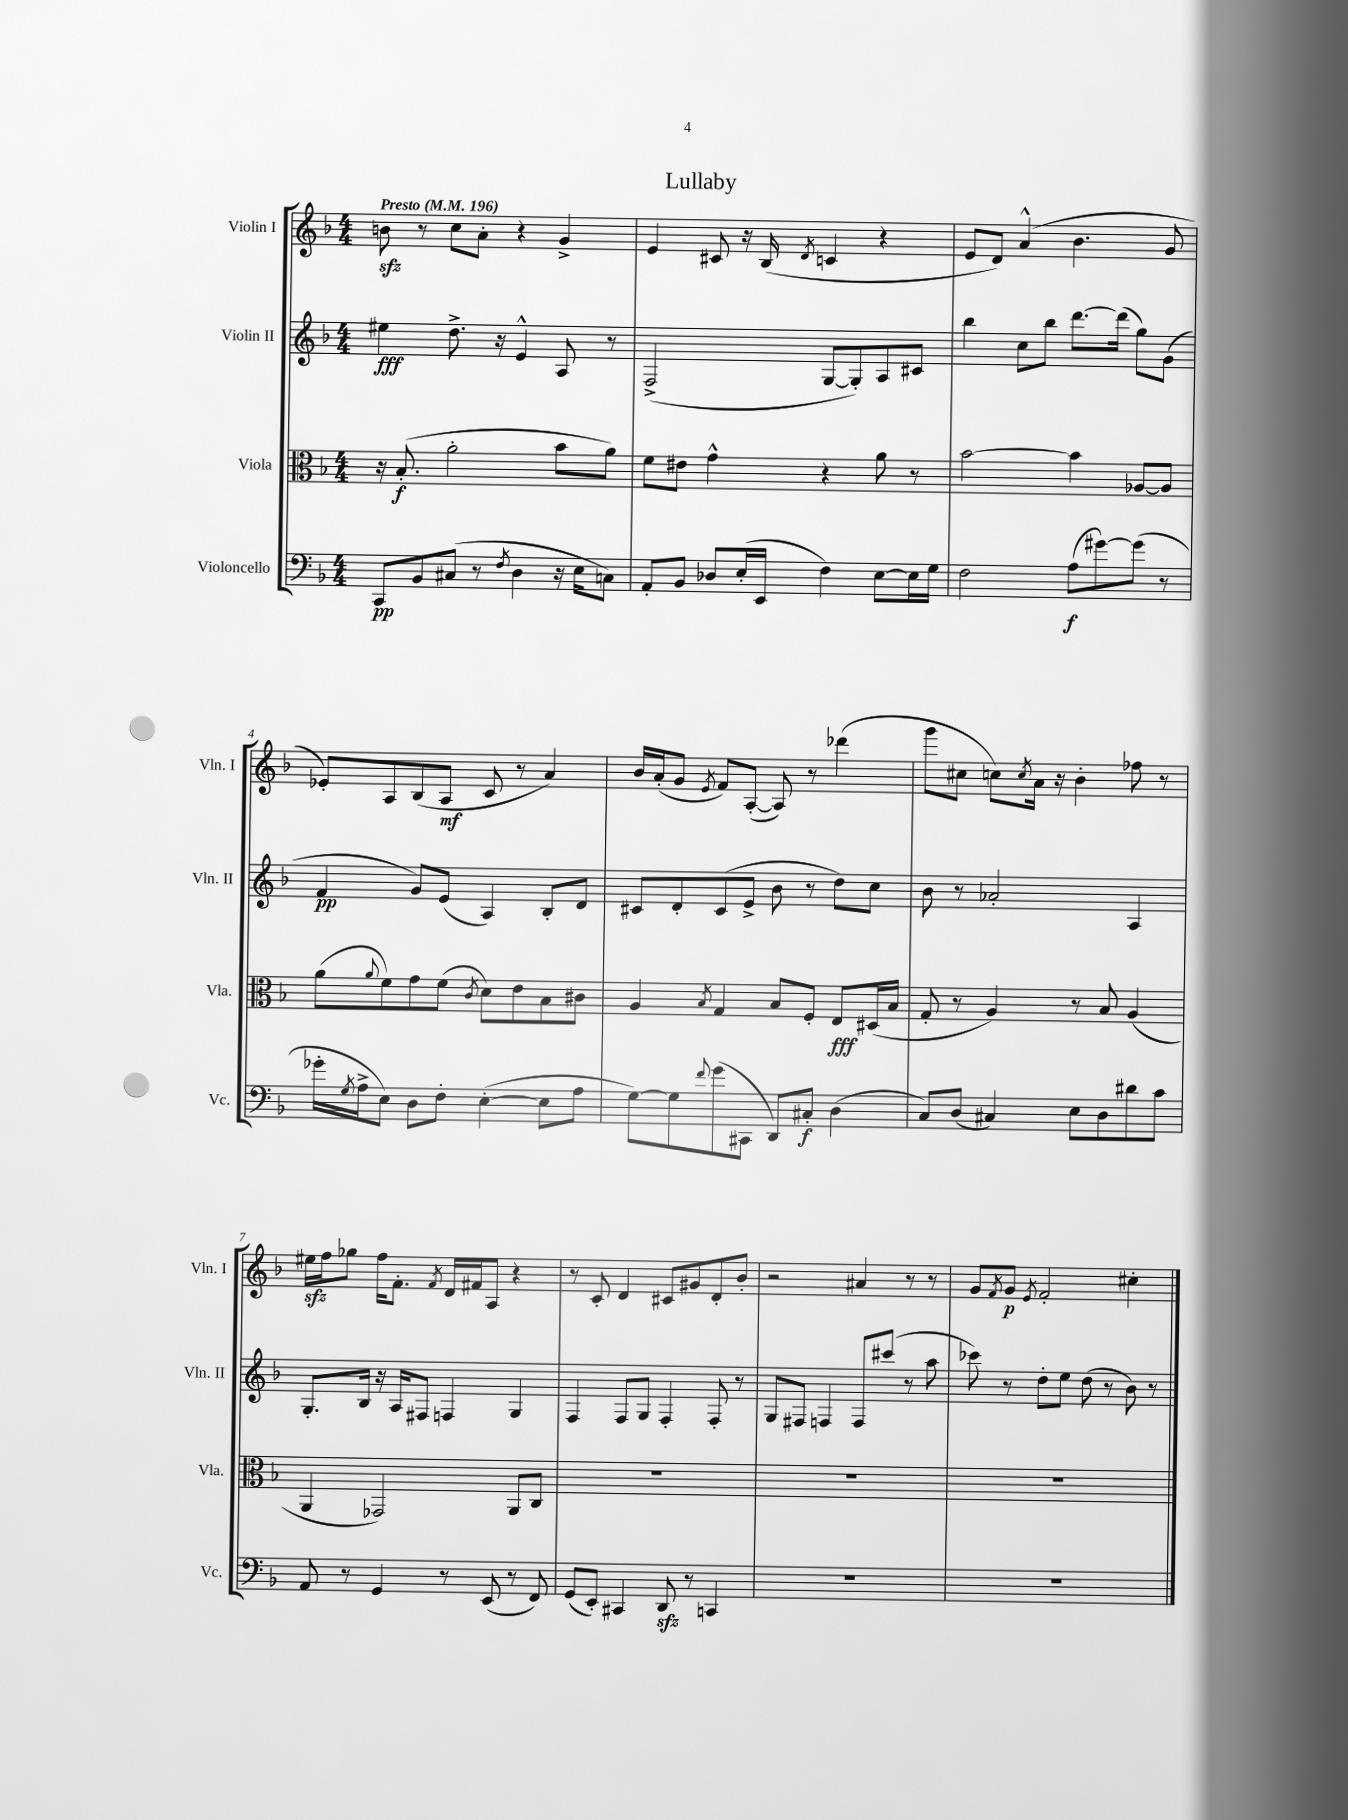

**kern	**kern	**kern	**kern
*staff4	*staff3	*staff2	*staff1
*clefF4	*clefC3	*clefG2	*clefG2
*k[b-]	*k[b-]	*k[b-]	*k[b-]
*M4/4	*M4/4	*M4/4	*M4/4
*MM196	*MM196	*MM196	*MM196
8CC/L	16r	4ee#\	8b\
.	(8.B-'/	.	.
8BB-/	.	.	8r
(8C#/J	2a'\	8.dd^\	8cc\L
8r	.	.	8a'\J
.	.	16r	.
8qF/	.	.	.
4D\	.	4e^^/	4r
16r	8b-\L	8A/	4g^/
16E\LK	.	.	.
8C\J)	8a\J)	8r	.
=	=	=	=
8AA'/L	8f\L	(2F^/	4e/
8BB-/J	8e#\J	.	.
8D-/L	4g^^\	.	8c#/
(16E'/L	.	.	16r
16EE/JJ	.	.	(16B-/
.	.	.	8qd/
4F\)	4r	[8G/L	4c/
.	.	8G'/])	.
[8E\L	8a\	8A/	4r
16E\]L	8r	8c#/J	.
16G\JJ	.	.	.
=	=	=	=
2F\	[2b-\	4bb-\	8e/L
.	.	.	8d/J)
.	.	8cc\L	(4a^^/
.	.	8bb-\J	.
(8A\L	4b-\]	[8.ddd\L	4.b-\
[8g#\)	.	.	.
.	.	(16ddd\]Jk	.
(8g#\]J	[8A-/L	8gg\L)	.
8r	8A-/]J	(8g\J	8g/
=	=	=	=
16g-'\LL	(8a\L	4f/	8e-'/L)
8qG/	.	.	.
16A^\J	.	.	.
.	8qqa/	.	.
8E\J)	8f\)	.	8A/
8D\L	8g\	8g/L)	(8B-/
8F'\J	(8f\J	(8e/J	8A/J
.	8qc/	.	.
([4E'\	8d\L)	4A/)	8c/
.	8e\	.	8r
8E\]L	8B-\	8B-'/L	4a/)
8A\J	8c#\J	8d/J	.
=	=	=	=
[8G\L)	4A/	8c#/L	16b-/LL
.	.	.	(16a'/J
8G\]	.	8d'/	8g/J
8qqf/	8qB-/	.	8qe/
(8g\	4G/	(8c#/	8f/L)
8CC#\J	.	8e^/J	([8A'/J
8DD/L)	8B-/L	8b-\	8A/])
8C#'/J	8F'/J	8r	8r
(4D\	8E/L	8dd\L)	(4ddd-\
.	(16D#/L	8cc\J	.
.	16B-/JJ	.	.
=	=	=	=
8C/L)	8G'/	8b-\	8ggg\L
(8D/J	8r	8r	8cc#\J
4C#/)	4A/)	2a-'/	8cc\L)
.	.	.	8qcc/
.	.	.	16a\Jk
.	.	.	16r
8E\L	8r	.	4b-'\
8D\	8B-/	.	.
8d#\	(4A/	4A/	8ff-\
8c\J	.	.	8r
=	=	=	=
8AA/	4AA/	8.G'/L	16ee#\LL
.	.	.	16ff\J
8r	.	.	8gg-\J
.	.	16B-/Jk	.
4GG/	2GG-/)	16r	16ff\LK
.	.	16A/LK	8.f'\J
.	.	8F#/J	.
.	.	.	8qf/
8r	.	4F/	16d/LL
.	.	.	16f#/J
(8EE/	.	.	8A/J
8r	8AA/L	4G/	4r
8FF/)	8C/J	.	.
=	=	=	=
(8GG/L	1r	4F/	8r
8EE'/J)	.	.	8c'/
4CC#/	.	8F/L	4d/
.	.	8G/J	.
8DD/	.	4F'/	8c#/L
8r	.	.	8g#/
4CC/	.	8F'/	8d'/
.	.	8r	8b-'/J
=	=	=	=
1r	1r	8G/L	2r
.	.	8F#/J	.
.	.	4F/	.
.	.	8F/L	4a#/
.	.	(8ccc#/J	.
.	.	8r	8r
.	.	8aa\	8r
=	=	=	=
1r	1r	8ccc-\)	8g/L
.	.	.	8qf/
.	.	8r	8g/J
.	.	.	8qe/
.	.	8dd'\L	2f'/
.	.	8ee\J	.
.	.	(8dd\	.
.	.	8r	.
.	.	8b-\)	4cc#'\
.	.	8r	.
==	==	==	==
*-	*-	*-	*-
